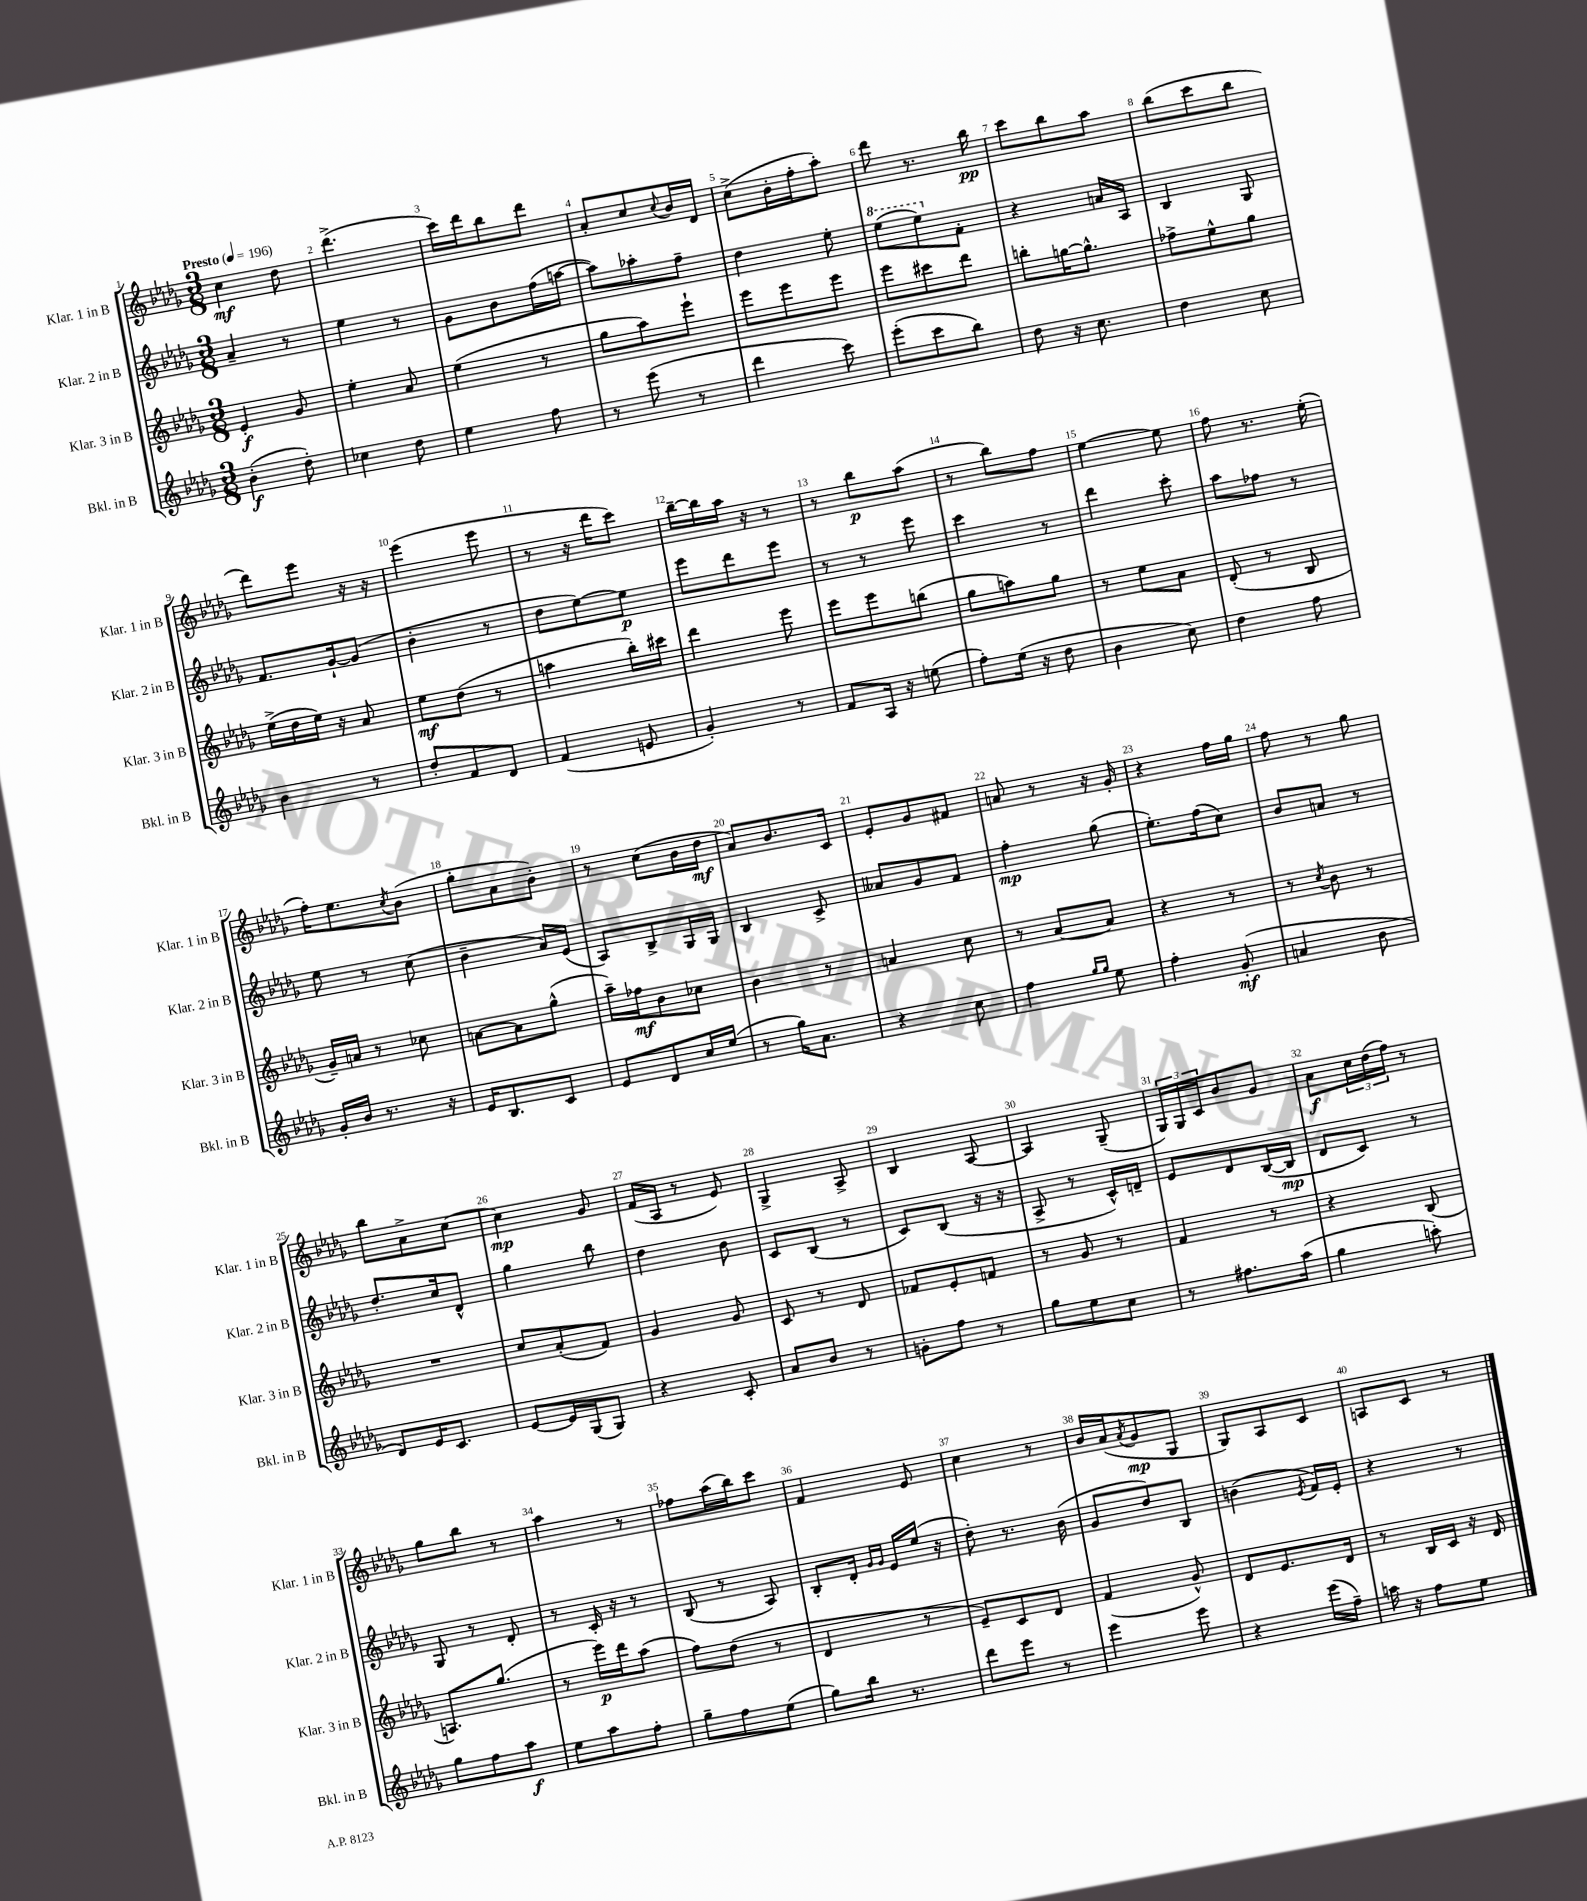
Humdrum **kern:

**kern	**kern	**kern	**kern
*staff4	*staff3	*staff2	*staff1
*clefG2	*clefG2	*clefG2	*clefG2
*k[b-e-a-d-g-]	*k[b-e-a-d-g-]	*k[b-e-a-d-g-]	*k[b-e-a-d-g-]
*M3/8	*M3/8	*M3/8	*M3/8
*MM196	*MM196	*MM196	*MM196
(4b-'	4e-'	4a-~	4cc
8dd-')	8g-	8r	8dd-
=	=	=	=
4cc-	4ee-'	4ee-	(4.ddd-^
8dd-	8a-	8r	.
=	=	=	=
4ee-	(4ee-	8g-	16ccc)
.	.	.	16ddd-
.	.	8b-	8bb-
8ff	8r	(16ff	8ddd-
.	.	[16aa	.
=	=	=	=
8r	8gg-	8aa])	8a-'
(8eee-	8aa-)	8aa-'	8cc
.	.	.	8qqcc
8r	8eee-`	8ff~	16b-
.	.	.	16d-
=	=	=	=
4ddd-	8eee-	4dd-	(8cc^
.	8eee-	.	16b-'
.	.	.	16ff'
8ccc)	8eee-	8ee-'	8aa-')
=	=	=	=
(8eee-'	8eee-	(8eee-	8ddd-
8ccc	8ccc#	8eee-)	8.r
8bb-)	8ddd-	8f'	.
.	.	.	16bb-
=	=	=	=
8dd-	8bb'	4r	8ccc
16r	[16gg	.	8bb-
8.cc	8.gg^^]	.	.
.	.	16a	8aa-
.	.	16A-	.
=	=	=	=
4dd-	8ff-^	4B-	(8bb-
.	8ee-^^	.	8ccc
8cc	8gg-	8G-	8bb-
=	=	=	=
4b-	(16ee-^	8.f	8ddd-)
.	16dd-	.	.
.	16ee-)	.	8eee-
.	16r	[16g-`	.
8r	8a-	(8g-]	16r
.	.	.	16r
=	=	=	=
8dd-'	8ee-	4b-'	(4eee-
8f	(8dd-	.	.
8d-	8r	8r	8eee-
=	=	=	=
(4f	4aa	8dd-	8r
.	.	[8ee-)	16r
.	.	.	16ddd-
8e	16bb-')	8ee-]	8ccc)
.	16ccc#	.	.
=	=	=	=
4g-')	4ddd-	8eee-	[16bb-~
.	.	.	16bb-]
.	.	8ddd-	16aa-
.	.	.	16r
8r	8eee-	8eee-	8r
=	=	=	=
8f	8eee-	8r	8r
16A-	8eee-	8r	8bb-
16r	.	.	.
(8ee	(8bb	8eee-	(8aa-
=	=	=	=
8ff')	8gg-	4ccc	8r
(16ee-	8aa)	.	8bb-)
16r	.	.	.
8dd-	8gg-	8r	8ff
=	=	=	=
4b-	8r	4ddd-	[4ee-
.	8ee-	.	.
8cc)	8a-	8ccc'	8ee-]
=	=	=	=
4dd-	(8d-'	8aa-	8ff
.	8r	8ff-	8.r
8ff	8B-	8r	.
.	.	.	(16ee-'
=	=	=	=
16g-'	16g-~)	8ee-	16ff')
16b-	16a	.	8.ee-
8.r	8r	8r	.
.	.	.	8qcc
.	8cc-	(8cc	(8b-
16r	.	.	.
=	=	=	=
16e-	[8a	4b-~	8gg-'
8.B-	.	.	.
.	8a]	.	8a-
8c	(8gg-^^	16a-)	8b-')
.	.	(16e-	.
=	=	=	=
8e-	16aa-~)	8A-)	8r
.	16ff-	.	.
8d-	8b-	8B-^	(8cc
16cc	8cc-	16G-	16b-
(16ee-	.	16G-	16dd-
=	=	=	=
8r	4b-	4B-	8a-)
16gg-)	.	.	8.b-
8.a-	.	.	.
.	8r	8c^	.
.	.	.	16c
=	=	=	=
4r	4a	8a--	8e-'
.	.	8g-	8g-
8cc	8cc	8f	8f#
=	=	=	=
4ff	8r	4ff'	8a
.	[8a-	.	8r
16qqgg-	.	.	.
16qqgg-	.	.	.
8ee-	8a-]	(8gg-	16r
.	.	.	16g-'
=	=	=	=
4ff'	4r	8.ee-')	4r
.	.	(16ff	.
(8g-'	8r	8cc)	16ff
.	.	.	16gg-
=	=	=	=
4a	8r	8b-	8ff
.	8qcc	.	.
.	8b-	8a	8r
8b-	8r	8r	8gg-
=	=	=	=
8d-)	4.r	8.dd-'	8bb-
16e-	.	.	8a-^
8.c	.	16cc	.
.	.	8d-^^	[8cc
=	=	=	=
[8e-	8cc	4gg-	4cc]
16e-]	(8a-'	.	.
(16G-	.	.	.
8G-)	8f)	8bb-	8g-
=	=	=	=
4r	4g-	4dd-	(16f
.	.	.	16A-
.	.	.	8r
8c'	8g-	8b-	8e-)
=	=	=	=
8a-	8c	8c	4G-^
8b-	8r	(8B-	.
8r	8d-	8r	8A-^
=	=	=	=
8g'	8f-	8c)	4B-
8ff	8e-'	(8B-	.
8r	8f	16r	[8A-
.	.	16r	.
=	=	=	=
8gg-	8r	8A-^	4A-]
8ee-	8g-	8r	.
8cc	8r	16c^^)	(8G-~
.	.	16d~	.
=	=	=	=
8r	4f	8e-	24G-)
.	.	.	24G-
.	.	.	24c
8.ff#	.	8d-	8b-
.	8r	([16B-	8g-
(16aa-	.	16B-]	.
=	=	=	=
4gg-	4r	8d-	8a-
.	.	8c)	24cc
.	.	.	(24dd-
.	.	.	24ff)
8aa')	(8B-	8r	8r
=	=	=	=
8gg-	8.A)	8G-	8gg-
8ff	.	8r	8bb-
.	(8.gg-	.	.
8aa-	.	8d-'	8r
=	=	=	=
8ee-	8r	8r	4aa-
8aa-	16eee-)	16c'	.
.	16ddd-	16r	.
8ff'	(8aa-	8r	8r
=	=	=	=
8gg-~	8ff)	(8B-	8ff-
8ff	(8dd-	8r	(16aa-
.	.	.	16bb-)
(8ee-	8r	8A-)	8ccc
=	=	=	=
8gg-)	4d-	8B-'	4f
16bb-	.	16d-'	.
.	.	16qqg-	.
.	.	16qqg-	.
8.r	.	16e-	.
.	8r	(16ee-	8e-
.	.	16r	.
=	=	=	=
8ddd-	8e-~)	8dd-')	4cc
8eee-	8c	8.r	.
8r	8d-	.	8r
.	.	(16b-	.
=	=	=	=
4eee-	(4f	8g-	16b-
.	.	.	(16a-
.	.	.	8qa-
.	.	8dd-)	8g-
8eee-	8g-^^)	8B-	8G-
=	=	=	=
4r	8d-	(4b	8G-)
.	8.e-	.	8A-
.	.	8qe-	.
(16eee-	.	16f)	8c
16ff~)	16d-	16e-'	.
=	=	=	=
16aa	8r	4r	8A
16r	.	.	.
8ff	16B-	.	8c
.	16c	.	.
8ee-	16r	8r	8r
.	16d-	.	.
==	==	==	==
*-	*-	*-	*-
